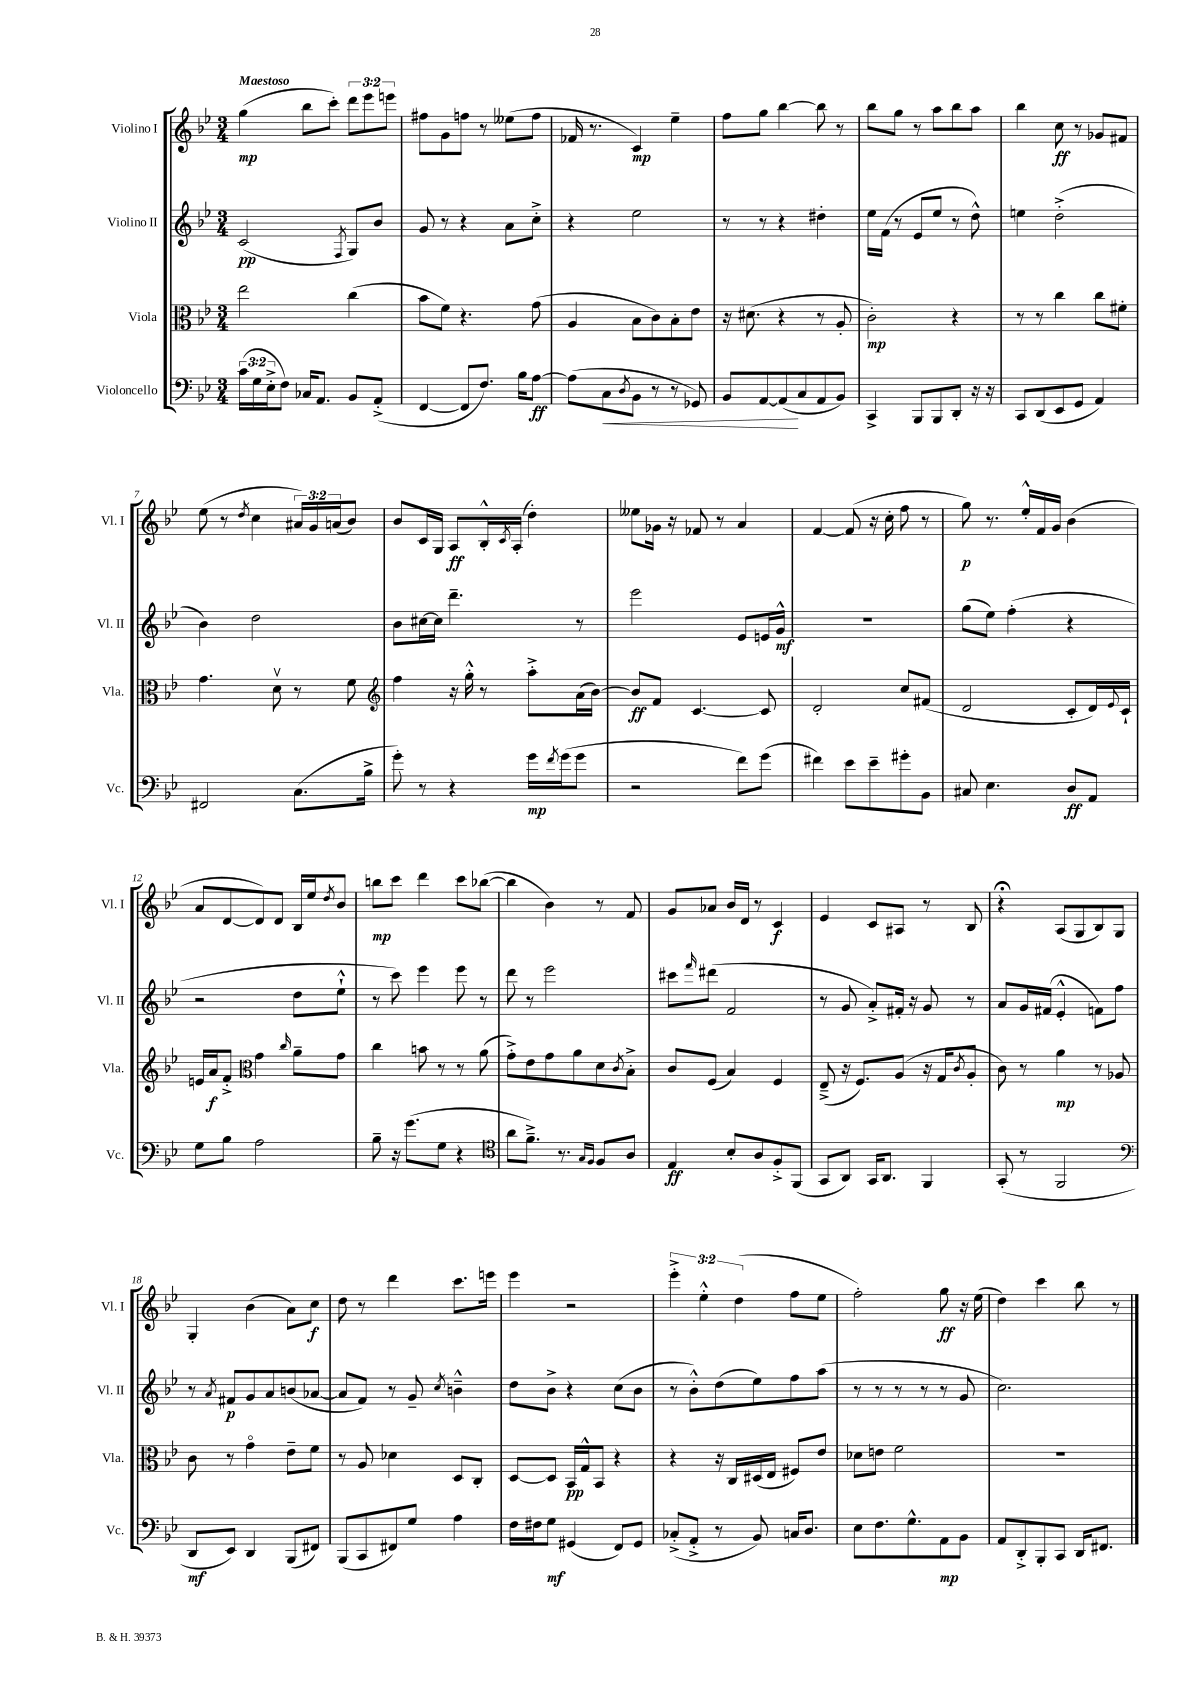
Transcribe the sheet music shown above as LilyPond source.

<<
\new StaffGroup <<
\new Staff = "s0" \with { instrumentName = "Violino I" shortInstrumentName = "Vl. I" } {
    \clef treble \key bes \major \numericTimeSignature \time 3/4 \override Staff.TupletNumber.text = #tuplet-number::calc-fraction-text \tempo "Maestoso"
    g''4\mp( bes''8 c'''8-.) \tuplet 3/2 { d'''8 ees'''8 e'''8 } |
    fis''8 g'8 f''8 r8 eeses''8( f''8 |
    fes'16 r8. c'4\mp) ees''4-- |
    f''8 g''8 bes''4~ bes''8 r8 |
    bes''8 g''8 r8 a''8 bes''8 a''8 |
    bes''4 c''8\ff r8 ges'8 fis'8 |
    ees''8( r8 \acciaccatura { d''8 } c''4 \tuplet 3/2 { ais'16) g'16 a'16( } bes'8) |
    bes'8 c'16 g16 a8\ff bes16-.-^ \acciaccatura { c'8 } a16-.( d''4-.) |
    eeses''8 ges'16 r16 fes'8 r8 a'4 |
    f'4~ f'8( r16 c''16-. f''8 r8 |
    g''8\p) r8. ees''16-.-^ f'16 g'16 bes'4( |
    a'8 d'8~ d'8) d'8 bes16 ees''16 \acciaccatura { d''8 } bes'8 |
    b''8\mp c'''8 d'''4 c'''8 bes''8~( |
    bes''4 bes'4) r8 f'8 |
    g'8 aes'8 bes'16 d'16 r8 c'4\f |
    ees'4 c'8 ais8 r8 bes8 |
    r4\fermata a8( g8 bes8) g8 |
    g4-. bes'4( a'8) c''8\f |
    d''8 r8 d'''4 c'''8. e'''16 |
    ees'''4 r2 |
    \tuplet 3/2 { ees'''4-.-> ees''4-.-^ d''4( } f''8 ees''8 |
    f''2-.) g''8\ff r16 ees''16( |
    d''4) c'''4 bes''8 r8 \bar "|." |
}
\new Staff = "s1" \with { instrumentName = "Violino II" shortInstrumentName = "Vl. II" } {
    \clef treble \key bes \major \numericTimeSignature \time 3/4
    c'2\pp( \acciaccatura { f8 } g8) bes'8 |
    g'8 r8 r4 a'8 c''8-.-> |
    r4 ees''2 |
    r8 r8 r4 dis''4-. |
    ees''16 f'16( r8 ees'8 ees''8 r8 d''8-^) |
    e''4 d''2-.->( |
    bes'4) d''2 |
    bes'8 cis''16~ cis''16 d'''4.-- r8 |
    ees'''2 ees'8 e'16 g'16-^\mf |
    R2. |
    g''8( ees''8) f''4-.( r4 |
    r2 d''8 ees''8-!-^ |
    r8 c'''8) ees'''4 ees'''8 r8 |
    d'''8 r8 ees'''2 |
    cis'''8 \grace { f'''16 } dis'''8( f'2 |
    r8 g'8 a'8-.->) fis'16-. r16 g'8 r8 |
    a'8 g'16 fis'16( ees'4-.-^ f'8) f''8 |
    r8 \acciaccatura { a'8 } fis'8\p g'8 a'8 b'8( aes'8~ |
    aes'8 f'8) r8 g'8-- \acciaccatura { c''8 } b'4---^ |
    d''8 bes'8-> r4 c''8( bes'8 |
    r8 bes'8-.-^) d''8( ees''8) f''8 a''8( |
    r8 r8 r8 r8 r8 g'8 |
    c''2.) \bar "|." |
}
\new Staff = "s2" \with { instrumentName = "Viola" shortInstrumentName = "Vla." } {
    \clef alto \key bes \major \numericTimeSignature \time 3/4
    ees''2 c''4( |
    bes'8 f'8) r4. g'8( |
    a4 bes8 c'8) bes8-. ees'8 |
    r16 dis'8.( r4 r8 a8-. |
    c'2-.\mp) r4 |
    r8 r8 c''4 c''8 fis'8-. |
    g'4. d'8\upbow r8 f'8 |
    \clef treble f''4 r16 g''16-.-^ r8 a''8-.-> a'16( bes'16~) |
    bes'8\ff f'8 c'4.~ c'8 |
    d'2-. c''8 fis'8( |
    d'2 c'8-. d'16) \appoggiatura { ees'8 } c'16-! |
    e'16 a'16\f f'8-.-> \clef alto g'4 \grace { c''16 } a'8-- g'8 |
    c''4 b'8 r8 r8 a'8( |
    g'8-.->) ees'8 g'8 a'8 d'8 \acciaccatura { c'8 } bes8-.-> |
    c'8 f8( bes4) f4 |
    ees8--->( r16 f8.) a8( r16 g16 \acciaccatura { c'8 } a8-. |
    c'8) r8 a'4\mp r8 aes8 |
    c'8 r8 g'4\flageolet ees'8-- f'8 |
    r8 a8 des'4 d8 c8-. |
    d8~ d8 bes,16\pp g16-^ bes,8 r4 |
    r4 r16 c16 dis16( ees16 fis8) ees'8 |
    des'8 e'8 f'2 |
    R2. \bar "|." |
}
\new Staff = "s3" \with { instrumentName = "Violoncello" shortInstrumentName = "Vc." } {
    \clef bass \key bes \major \numericTimeSignature \time 3/4 \override Staff.TupletNumber.text = #tuplet-number::calc-fraction-text
    \tuplet 3/2 { c'16( g16 ees16-.-> } f8) ces16 a,8. bes,8 a,8-.->( |
    f,4~ f,8 f8.) bes16 a8~\ff |
    a8( c8\< \acciaccatura { d8 } bes,8 r8 r8 ges,8) |
    bes,8 a,8~ a,8\!( c8 a,8 bes,8) |
    c,4-> bes,,8 bes,,8 d,8-. r16 r16 |
    c,8 d,8( ees,8 g,8 a,4) |
    fis,2 c8.( bes16-> |
    g'8-.) r8 r4 g'16\mp \acciaccatura { f'8 } g'16( g'8 |
    r2 f'8) g'8( |
    fis'4) ees'8 ees'8-- gis'8-. bes,8 |
    cis8 ees4. d8\ff a,8 |
    g8 bes8 a2 |
    bes8-- r16 g'8.( g8 r4 |
    \clef tenor a'8 f'8.--->) r8. \grace { g16 f16 } f8 a8 |
    ees4\ff bes8-. a8 f8-.-> f,8( |
    g,8 a,8) g,16 a,8. f,4 |
    g,8-.( r8 f,2 |
    \clef bass d,8\mf ees,8) d,4 bes,,8( fis,8) |
    bes,,8( c,8 fis,8) g8 a4 |
    f16 fis16 g8\mf gis,4( f,8) gis,8 |
    ces8-.->( a,8-.-> r8 bes,8) c16 d8. |
    ees8 f8. g8.-^ a,8\mp bes,8 |
    a,8 d,8-.-> bes,,8-. c,8 d,16 fis,8. \bar "|." |
}
>>
>>
